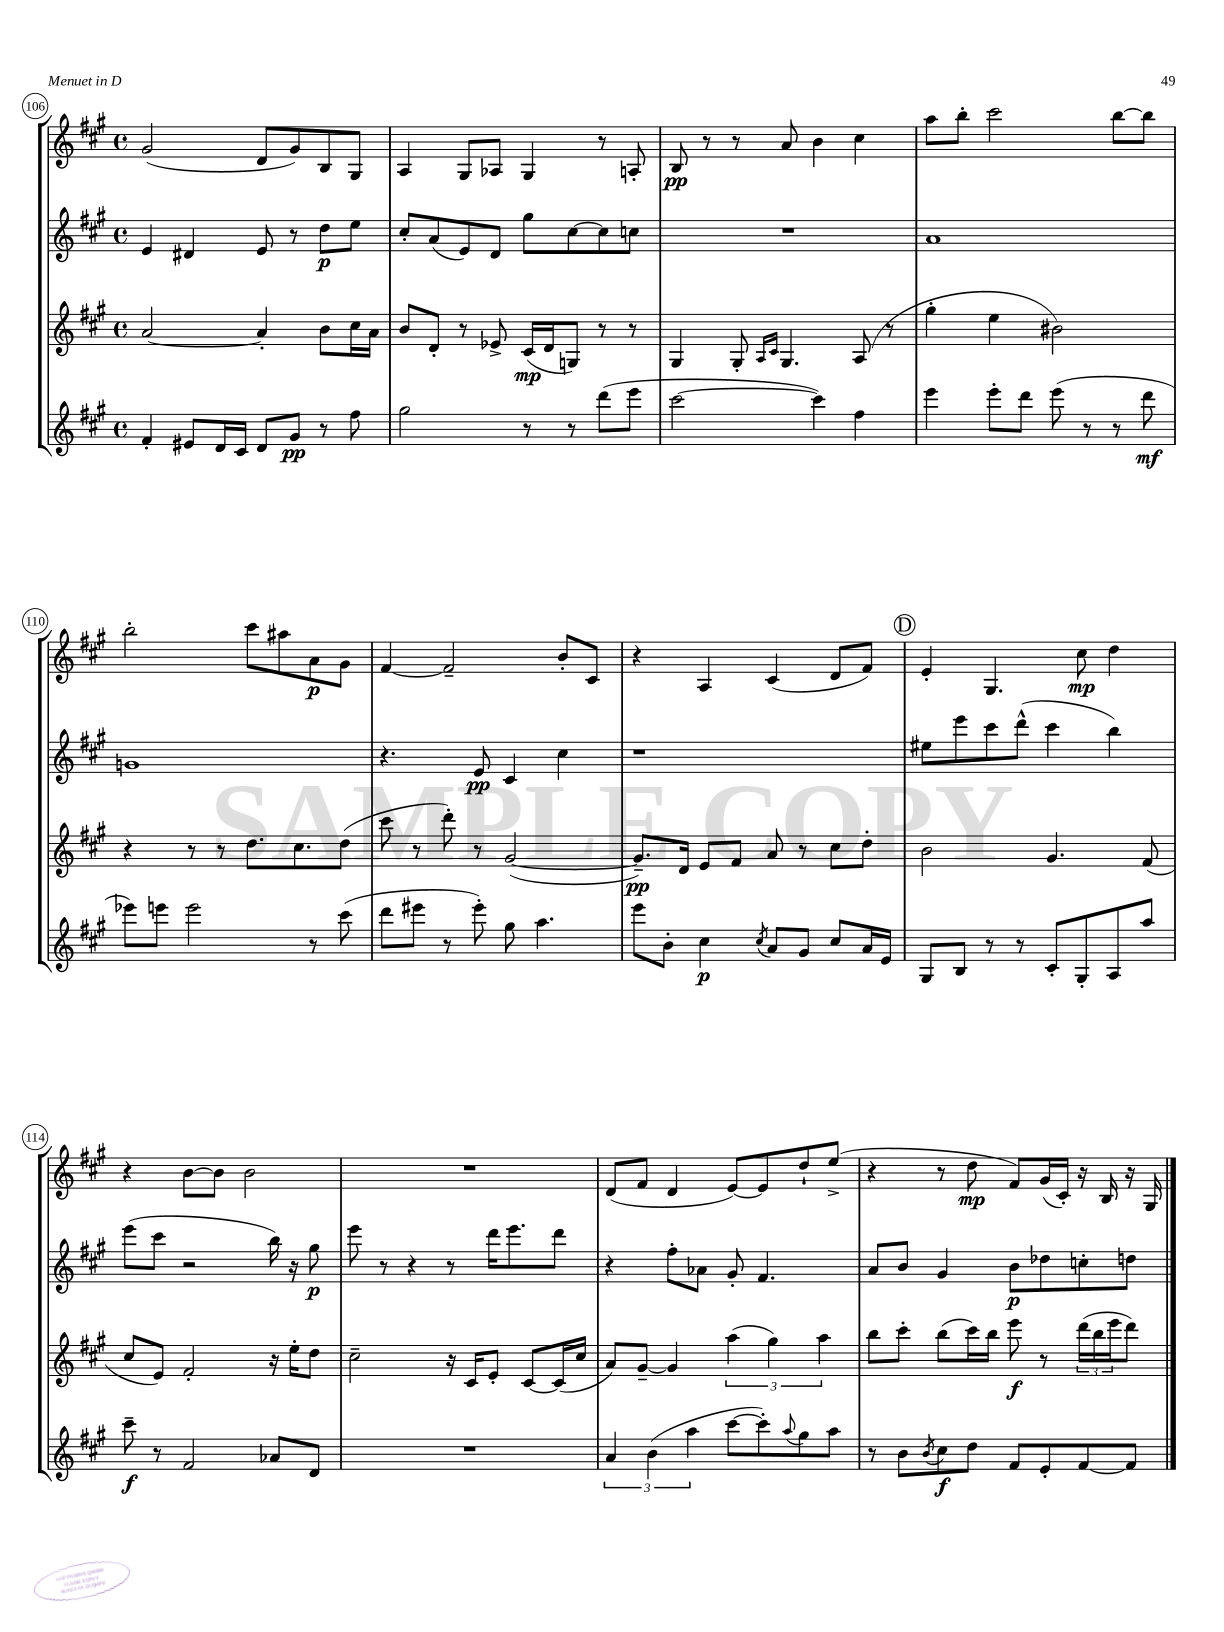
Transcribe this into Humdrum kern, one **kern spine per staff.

**kern	**dynam	**kern	**dynam	**kern	**dynam	**kern	**dynam
*part4	*part4	*part3	*part3	*part2	*part2	*part1	*part1
*staff4	*staff4	*staff3	*staff3	*staff2	*staff2	*staff1	*staff1
*clefG2	*	*clefG2	*	*clefG2	*	*clefG2	*
*k[f#c#g#]	*	*k[f#c#g#]	*	*k[f#c#g#]	*	*k[f#c#g#]	*
*M4/4	*	*M4/4	*	*M4/4	*	*M4/4	*
*met(c)	*	*met(c)	*	*met(c)	*	*met(c)	*
=106	=106	=106	=106	=106	=106	=106	=106
4f#'/	.	[2a/	.	4e/	.	(2g#/	.
8e#X/L	.	.	.	4d#X/	.	.	.
16d/L	.	.	.	.	.	.	.
16c#/JJ	.	.	.	.	.	.	.
8d/L	.	4a'/]	.	8e/	.	8d/L	.
8g#/J	pp	.	.	8r	.	8g#/)	.
8r	.	8b\L	.	8dd\L	p	8B/	.
8ff#\	.	16cc#\L	.	8ee\J	.	8G#/J	.
.	.	16a\JJ	.	.	.	.	.
=107	=107	=107	=107	=107	=107	=107	=107
2gg#\	.	8b/L	.	8cc#'/L	.	4A/	.
.	.	8d'/J	.	(8a/	.	.	.
.	.	8r	.	8e/)	.	8G#/L	.
.	.	8e-X^/	.	8d/J	.	8A-X/J	.
8r	.	(16c#/LL	mp	8gg#\L	.	4G#/	.
.	.	16d/J	.	.	.	.	.
8r	.	8Gn/J)	.	[8cc#\	.	.	.
(8ddd\L	.	8r	.	8cc#\]	.	8r	.
8eee\J	.	8r	.	8ccn\J	.	8An'/	.
=108	=108	=108	=108	=108	=108	=108	=108
[2ccc#\	.	4G#/	.	1r	.	8B/	pp
.	.	.	.	.	.	8r	.
.	.	8G#'/	.	.	.	8r	.
.	.	16qqA/LL	.	.	.	.	.
.	.	16qqc#/JJ	.	.	.	.	.
.	.	4.G#/	.	.	.	8a/	.
4ccc#\])	.	.	.	.	.	4b\	.
4ff#\	.	(8A/	.	.	.	4cc#\	.
.	.	8r	.	.	.	.	.
=109	=109	=109	=109	=109	=109	=109	=109
4eee\	.	4gg#'\	.	1a	.	8aa\L	.
.	.	.	.	.	.	8bb'\J	.
8eee'\L	.	4ee\	.	.	.	2ccc#\	.
8ddd\J	.	.	.	.	.	.	.
(8eee\	.	2b#X\)	.	.	.	.	.
8r	.	.	.	.	.	.	.
8r	.	.	.	.	.	[8bb\L	.
8ddd\	mf	.	.	.	.	8bb\J]	.
!!LO:LB:g=z
=110	=110	=110	=110	=110	=110	=110	=110
8eee-X\L)	.	4r	.	1gn	.	2bb'\	.
8eeen\J	.	.	.	.	.	.	.
2eee\	.	8r	.	.	.	.	.
.	.	8r	.	.	.	.	.
.	.	8.dd\L	.	.	.	8ccc#\L	.
.	.	.	.	.	.	8aa#X\	.
.	.	8.cc#\	.	.	.	.	.
8r	.	.	.	.	.	8a\	p
(8ccc#\	.	(8dd\J	.	.	.	8g#\J	.
=111	=111	=111	=111	=111	=111	=111	=111
8ddd\L	.	8ccc#\	.	4.r	.	[4f#/	.
8eee#X\J	.	8r	.	.	.	.	.
8r	.	8ddd'\)	.	.	.	2f#~/]	.
8eee#'\)	.	8r	.	8e/	pp	.	.
8gg#\	.	([2g#/	.	4c#/	.	.	.
4.aa\	.	.	.	.	.	.	.
.	.	.	.	4cc#\	.	8b'/L	.
.	.	.	.	.	.	8c#/J	.
=112	=112	=112	=112	=112	=112	=112	=112
8eee\L	.	8.g#~/L])	pp	1r	.	4r	.
8b'\J	.	.	.	.	.	.	.
.	.	16d/Jk	.	.	.	.	.
4cc#\	p	8e/L	.	.	.	4A/	.
.	.	8f#/J	.	.	.	.	.
8qcc#/	.	.	.	.	.	.	.
8a/L	.	8a/	.	.	.	(4c#/	.
8g#/J	.	8r	.	.	.	.	.
8cc#/L	.	8cc#\L	.	.	.	8d/L	.
16a/L	.	8dd'\J	.	.	.	8f#/J)	.
16e/JJ	.	.	.	.	.	.	.
!!LO:REH:place=s1:t=D
=113	=113	=113	=113	=113	=113	=113	=113
8G#/L	.	2b\	.	8ee#X\L	.	4e'/	.
8B/J	.	.	.	8eee\	.	.	.
8r	.	.	.	8ccc#\	.	4.G#/	.
8r	.	.	.	(8ddd^^\J	.	.	.
8c#'/L	.	4.g#/	.	4ccc#\	.	.	.
8G#'/	.	.	.	.	.	8cc#\	mp
8A/	.	.	.	4bb\)	.	4dd\	.
8aa/J	.	(8f#/	.	.	.	.	.
!!LO:LB:g=z
=114	=114	=114	=114	=114	=114	=114	=114
8ccc#~\	f	8cc#/L	.	(8eee\L	.	4r	.
8r	.	8e/J)	.	8ccc#\J	.	.	.
2f#/	.	2f#'/	.	2r	.	[8b\L	.
.	.	.	.	.	.	8b\J]	.
.	.	.	.	.	.	2b\	.
8a-X/L	.	16r	.	16bb\)	.	.	.
.	.	16ee'\KL	.	16r	.	.	.
8d/J	.	8dd\J	.	8gg#\	p	.	.
=115	=115	=115	=115	=115	=115	=115	=115
1r	.	2cc#~\	.	8eee\	.	1r	.
.	.	.	.	8r	.	.	.
.	.	.	.	4r	.	.	.
.	.	16r	.	8r	.	.	.
.	.	16c#/KL	.	.	.	.	.
.	.	8e'/J	.	16ddd\KL	.	.	.
.	.	.	.	8.eee\	.	.	.
.	.	[8c#/L	.	.	.	.	.
.	.	(16c#/L]	.	8ddd\J	.	.	.
.	.	16cc#/JJ	.	.	.	.	.
=116	=116	=116	=116	=116	=116	=116	=116
6a/	.	8a/L)	.	4r	.	(8d/L	.
.	.	[8g#~/J	.	.	.	8f#/J	.
(6b\	.	.	.	.	.	.	.
.	.	4g#/]	.	8ff#'\L	.	4d/	.
6aa\	.	.	.	.	.	.	.
.	.	.	.	8a-X\J	.	.	.
[8ccc#\L	.	(6aa\	.	8g#'/	.	[8e/L)	.
8ccc#'\])	.	.	.	4.f#/	.	8e/]	.
.	.	6gg#\)	.	.	.	.	.
8qqaa/	.	.	.	.	.	.	.
8gg#\	.	.	.	.	.	8dd`/	.
.	.	6aa\	.	.	.	.	.
8aa\J	.	.	.	.	.	(8ee^/J	.
=117	=117	=117	=117	=117	=117	=117	=117
8r	.	8bb\L	.	8a/L	.	4r	.
8b\L	.	8ccc#'\J	.	8b/J	.	.	.
8qb/	.	.	.	.	.	.	.
8cc#\	f	(8bb\L	.	4g#/	.	8r	.
8dd\J	.	16ccc#\L)	.	.	.	8dd\	mp
.	.	16bb\JJ	.	.	.	.	.
8f#/L	.	8eee\	f	8b\L	p	8f#/L)	.
8e'/	.	8r	.	8dd-X\	.	(16g#/L	.
.	.	.	.	.	.	16c#'/JJ)	.
[8f#/	.	(24ddd\LL	.	8ccn'\	.	16r	.
.	.	24bb\	.	.	.	.	.
.	.	.	.	.	.	16B/	.
.	.	24eee\J	.	.	.	.	.
8f#/J]	.	8ddd\J)	.	8ddn\J	.	16r	.
.	.	.	.	.	.	16G#/	.
==	==	==	==	==	==	==	==
*-	*-	*-	*-	*-	*-	*-	*-
